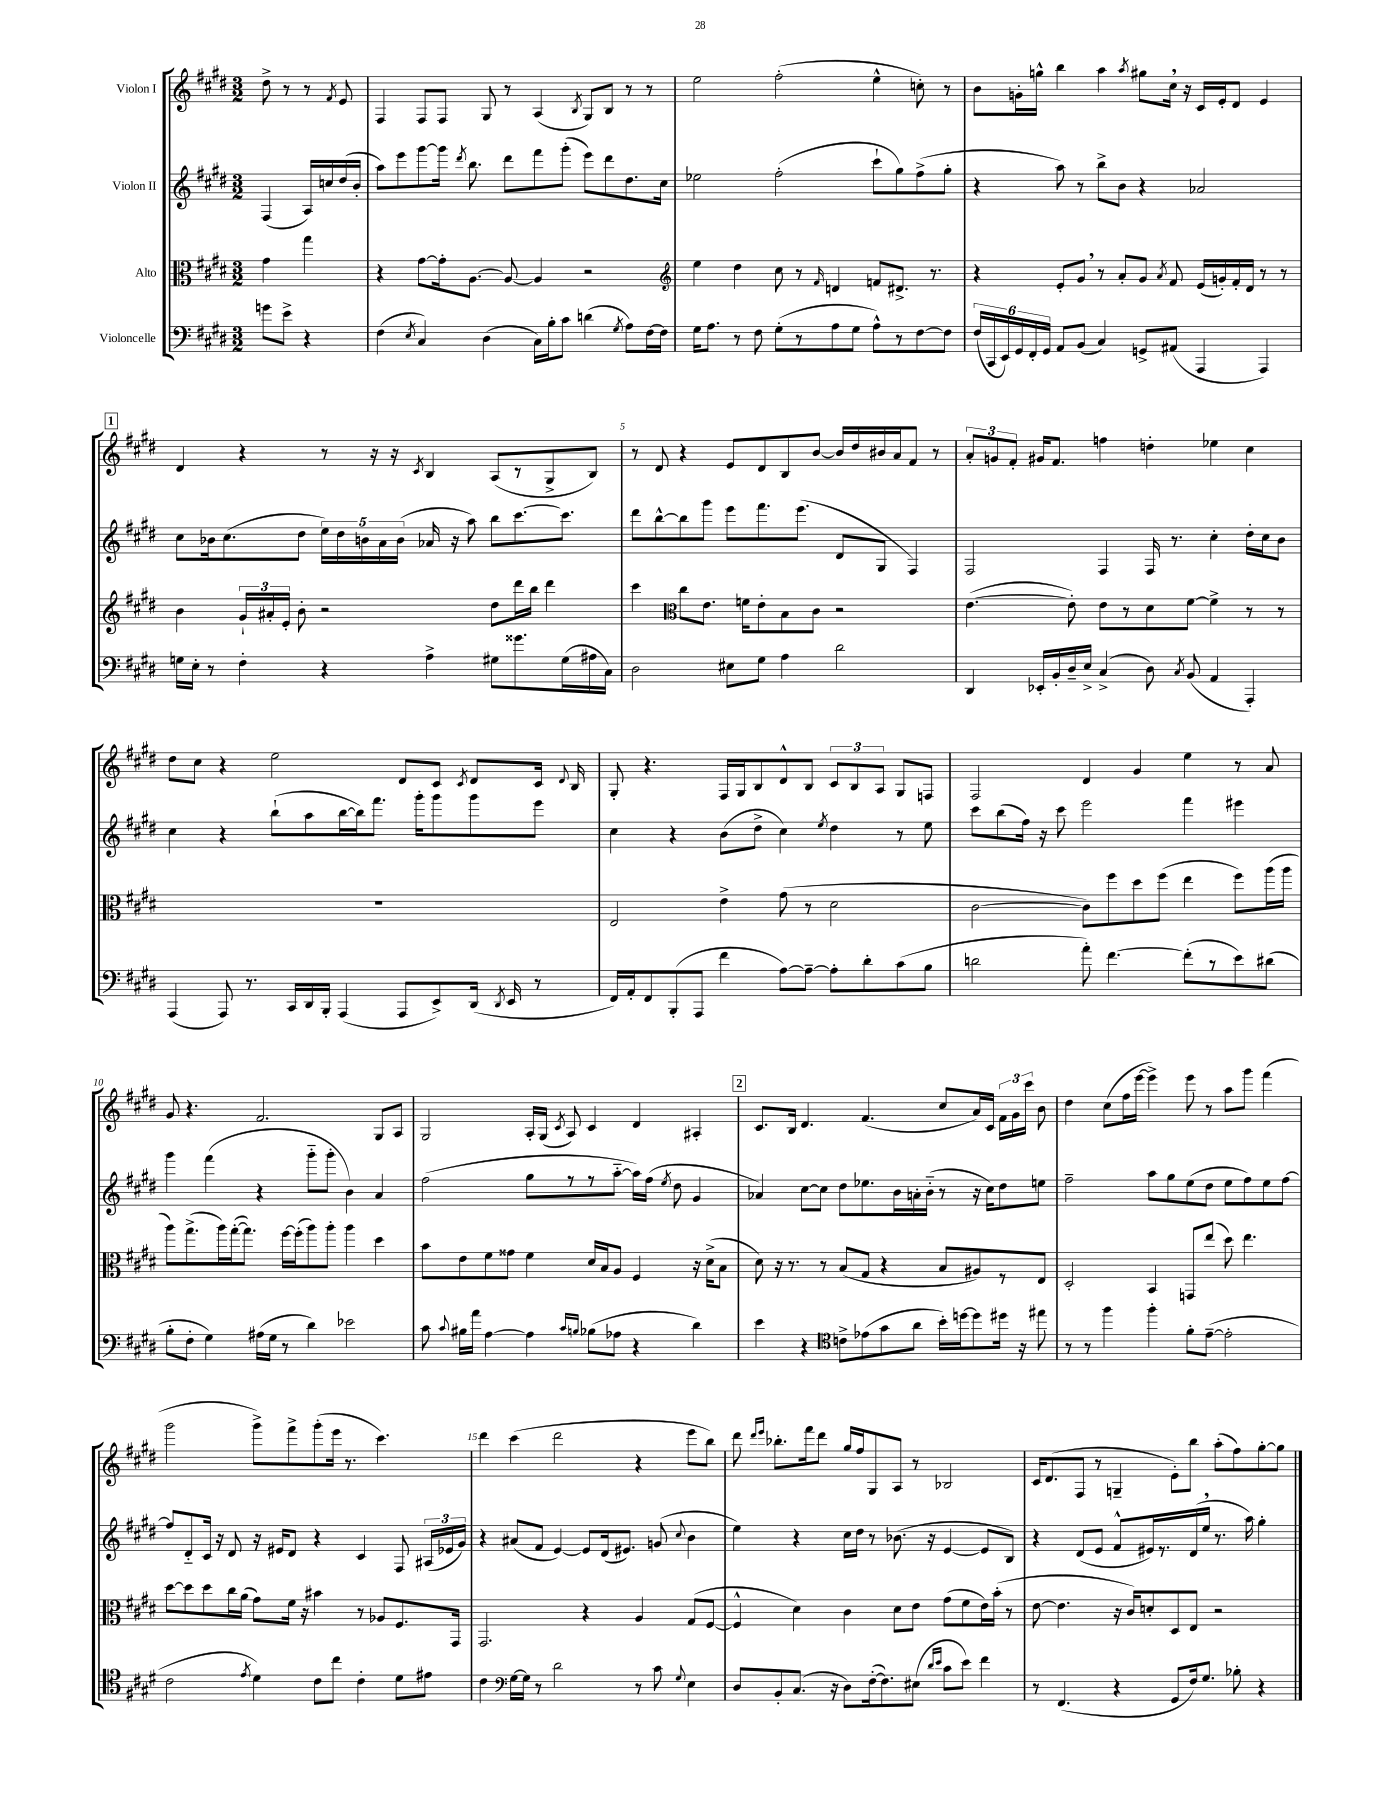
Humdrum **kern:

**kern	**kern	**kern	**kern
*part4	*part3	*part2	*part1
*staff4	*staff3	*staff2	*staff1
*I"Violoncelle	*I"Alto	*I"Violon II	*I"Violon I
*clefF4	*clefC3	*clefG2	*clefG2
*k[f#c#g#d#]	*k[f#c#g#d#]	*k[f#c#g#d#]	*k[f#c#g#d#]
*M3/2	*M3/2	*M3/2	*M3/2
=	=	=	=
8gn\L	4g#\	(4F#/	8dd#^\
8e^\J	.	.	8r
4r	4gg#\	16A/LL)	8r
.	.	16ccn/	.
.	.	.	8qf#/
.	.	(16dd#/	8e/
.	.	16b'/JJ	.
=1	=1	=1	=1
(4F#\	4r	8aa\L)	4F#/
.	.	8eee\	.
8qE/	.	.	.
4C#/)	[8g#\L	[8ggg#\	8F#/L
.	16g#'\k]	16ggg#\Jk]	8F#/J
.	.	8qddd#/	.
.	[8.A\J	8.bb\	.
(4D#\	.	.	8G#/
.	8A/_	8ddd#\L	8r
16C#\LL)	4A/]	8fff#\	(4A/
16B'\J	.	.	.
8c#\J	.	(8ggg#'\J	.
.	.	.	8qB/
(4dn\	2r	8eee\L)	8G#/L)
.	.	8ddd#\	8B/J
8qG#/	.	.	.
8A\L)	.	8.dd#\	8r
[16F#\L	.	.	8r
16F#\JJ]	.	16cc#\Jk	.
=2	=2	=2	=2
*	*clefG2	*	*
16G#\KL	4ee\	2ee-X\	2ee\
8.A\J	.	.	.
8r	4dd#\	.	.
8F#\	.	.	.
(8G#'\L	8cc#\	(2ff#'\	(2ff#'\
8r	8r	.	.
.	16qqf#/	.	.
8A\	4dn/	.	.
8G#\J	.	.	.
8A^^\L)	8fn/L	8ccc#`\L	4ee^^\
8r	8.d#X^/J	8gg#\)	.
[8F#\	.	(8ff#^\	8ccn'\)
.	8.r	.	.
8F#\J]	.	8gg#'\J	8r
=3	=3	=3	=3
(24F#/LL	4r	4r	8b\L
24CC#/	.	.	.
24EE/)	.	.	.
24GG#/	.	.	16gn'\L
24FF#'/	.	.	.
.	.	.	16ggn^^\JJ
24GG#/JJ	.	.	.
8AA/L	8e'/L	8aa\)	4bb\
(8BB/J	8g#,/J	8r	.
4C#/)	8r	8bb^\L	4aa\
.	8a'/L	8b\J	.
.	.	.	8qaa/
8GGn^/L	8g#/J	4r	8gg#X\L
.	8qa/	.	.
(8AA#X/J	8f#/	.	16cc#,\Jk
.	.	.	16r
4AAA/	(16e/LL	2a-X/	16c#/LL
.	16gn'/)	.	16e'/J
.	16f#'/	.	8d#/J
.	16d#/JJ	.	.
4AAA/)	8r	.	4e/
.	8r	.	.
!!LO:LB:g=z
!!LO:REH:place=s1:t=1
=4	=4	=4	=4
16Gn\LL	4b\	8cc#\L	4d#/
16E'\JJ	.	.	.
8r	.	16b-X\k	.
.	.	(8.cc#\	.
4F#'\	24g#`/LL	.	4r
.	24a#X'/	.	.
.	24e'/JJ	.	.
.	8b'\	8dd#\J	.
4r	2r	20ee\LL)	8r
.	.	20dd#\	.
.	.	20bn\	.
.	.	.	16r
.	.	20a\	.
.	.	.	16r
.	.	(20b\JJ	.
.	.	.	8qc#/
4A^\	.	16a-X/	4B/
.	.	16r	.
.	.	8aa\)	.
8G#X\L	8dd#\L	8bb\L	(8A/L
8.g##X\	16ddd#\L	[8.ccc#\	8r
.	16bb\JJ	.	.
.	4ddd#\	.	8G#^/
(16G#\L	.	8.ccc#\J]	.
16A#X\	.	.	8B/J)
16C#\JJ)	.	.	.
=5	=5	=5	=5
2D#\	4ccc#\	8ddd#\L	8r
.	.	[8bb^^\	8d#/
*	*clefC3	*	*
.	8cc#\L	8bb\]	4r
.	8.e\J	8ggg#\J	.
8E#X\L	.	8eee\L	8e/L
.	16fn\KL	.	.
8G#\J	8e'\	8.fff#\	8d#/
4A\	8B\	.	8B/
.	.	(8.eee\J	.
.	8c#\J	.	[8b/J
2d#\	2r	8d#/L	16b/LL]
.	.	.	16dd#/
.	.	8G#/J	16b#X/
.	.	.	16a/J
.	.	4F#/)	8f#/J
.	.	.	8r
=6	=6	=6	=6
4DD#/	([4.e\	2F#/	12a'/L
.	.	.	12gn/
.	.	.	12f#'/J
16EE-X'/LL	.	.	16g#X/KL
16BB'/	.	.	8.f#/J
16D#~/	8e'\])	.	.
16E^/JJ	.	.	.
(4C#^/	8e\L	4F#/	4ffn\
.	8r	.	.
8D#\)	8d#\	16F#/	4ddn'\
.	.	8.r	.
8qC#/	.	.	.
(8BB/	[8f#\J	.	.
4AA/	4f#^\]	4cc#'\	4ee-X\
4AAA'/)	8r	16dd#'\LL	4cc#\
.	.	16cc#\J	.
.	8r	8b\J	.
!!LO:LB:g=z
=7	=7	=7	=7
(4AAA/	1.r	4cc#\	8dd#\L
.	.	.	8cc#\J
8AAA/)	.	4r	4r
8.r	.	.	.
.	.	(8bb`\L	2ee\
16CC#/LL	.	.	.
16DD#/	.	8aa\	.
16BBB'/JJ	.	.	.
(4AAA/	.	[16bb\L	.
.	.	16bb\J])	.
.	.	8.fff#\J	.
8AAA/L	.	.	8d#/L
.	.	16ggg#'\KL	.
8EE^/)	.	8ggg#\	8c#/J
.	.	.	8qc#/
(16DD#/Jk	.	8ggg#\	8d#/L
8qDD#/	.	.	.
16EE/	.	.	.
8r	.	8eee\J	16c#/Jk
.	.	.	8qqd#/
.	.	.	16B/
=8	=8	=8	=8
16FF#/LL)	2E/	4cc#\	8G#'/
16AA'/J	.	.	.
8FF#/	.	.	4.r
(8BBB'/	.	4r	.
8AAA/J	.	.	.
4f#\	4e^\	(8b\L	16F#/LL
.	.	.	16G#/J
.	.	8dd#^\J	8B/
[8A\L)	(8g#\	4cc#\)	8d#^^/
8A~\J_	8r	.	8B/J
.	.	8qee/	.
8A'\L]	2d#\	4dd#\	12c#/L
.	.	.	12B/
8d#'\	.	.	.
.	.	.	12A/J
(8c#\	.	8r	8G#/L
8B\J	.	8ee\	8Fn/J
=9	=9	=9	=9
2dn\	[2c#\	8ccc#\L	2F#/
.	.	(8bb\	.
.	.	16ff#\Jk)	.
.	.	16r	.
.	.	8ccc#\	.
8a'\)	8c#\L])	2eee\	4d#/
[4.f#\	8ff#\	.	.
.	8dd#\	.	4g#/
.	(8ff#\J	.	.
(8f#'\L]	4ee\	4fff#\	4ee\
8r	.	.	.
8e\)	8ff#\L)	4eee#X\	8r
(8d#X\J	(16aa\L	.	8a/
.	16aa\JJ	.	.
!!LO:LB:g=z
=10	=10	=10	=10
8B'\L	8aa\L)	4ggg#\	8g#/
8F#'\J	(8.gg#^\	.	4.r
4G#\)	.	(4fff#\	.
.	16aa\L)	.	.
.	([16gg#'\J	.	.
.	8.gg#\J])	.	.
(16A#X\LL	.	4r	2.f#/
16G#\JJ	.	.	.
8r	[16ff#\LL	.	.
.	(16ff#'\J]	.	.
4d#\)	8aa\)	8ggg#\L	.
.	8aa'\J	8ggg#'\J	.
2e-X\	4aa\	4b\)	.
.	4dd#\	4a/	8G#/L
.	.	.	8A/J
=11	=11	=11	=11
8c#\	8b\L	(2ff#\	2G#/
8qqc#/	.	.	.
16B#X\LL	8e\	.	.
16a\JJ	.	.	.
[4A\	8f#\	.	.
.	8g##X\J	.	.
4A\]	4f#\	8gg#\L	16A'/LL
.	.	.	(16G#/JJ
.	.	.	8qc#/
.	.	8r	8A/)
16qqc#/LL	.	.	.
16qqBn/JJ	.	.	.
(8B-X\L	16d#/LL	8r	4c#/
.	16B/J	.	.
8A-X\J	8A/J	[8aa\J	.
4r	4F#/	16aa\LL])	4d#/
.	.	(16ff#\JJ	.
.	.	8qee/	.
.	.	8dd#\	.
4d#\)	16r	4g#/	4A#X'/
.	(16d#^\KL	.	.
.	8B\J	.	.
!!LO:REH:place=s1:t=2
=12	=12	=12	=12
4e\	8d#\)	4a-X/)	8.c#/L
.	16r	.	.
.	8.r	.	16B/Jk
4r	.	[8cc#\L	4.d#/
.	8r	8cc#\J]	.
*clefC4	*	*	*
8cn^\L	(8B/L	8dd#\L	.
(8e-X\	8G#/J	8.ee-X\	(4.f#/
8g#\	4r	.	.
.	.	16b\L	.
8a\J	.	16an'\	.
.	.	(16b\JJ	.
16b'\LL)	8B/L	8r	8cc#/L
[16ddn\J	.	.	.
8dd\]	8A#X/)	16r	16a/L)
.	.	16cc#\KL)	16c#/JJ
16dd#X\Jk	8r	8dd#\	24f#\LL
.	.	.	24g#\
16r	.	.	.
.	.	.	24ccc#\JJ
8ee#X\	8E/J	8een\J	8b\
=13	=13	=13	=13
8r	2D#'/	2ff#~\	4dd#\
8r	.	.	.
4ff#\	.	.	(8cc#\L
.	.	.	16ff#\L
.	.	.	[16eee\JJ
4ff#'\	4BB/	8aa\L	4eee^\])
.	.	8gg#\	.
8f#'\L	8GGn/L	(8ee\	8eee\
([8e~\J	(8ee/J	8dd#\J	8r
2e'\]	8dd#\)	8ee\L	8aa\L
.	4.ee\	8ff#\)	8ggg#\J
.	.	8ee\	(4fff#\
.	.	[8ff#\J	.
!!LO:LB:g=z
=14	=14	=14	=14
2c#\	[8dd#\L	8ff#/L]	2ggg#\
.	8dd#\]	8d#/	.
.	8dd#\	16c#/Jk	.
.	.	16r	.
.	16cc#\L	8d#/	.
.	(16a\JJ	.	.
8qe/	.	.	.
4d#\)	8g#\L)	16r	8ggg#^\L)
.	.	16e#X/KL	.
.	16f#\Jk	8d#/J	8fff#^\
.	16r	.	.
8c#\L	4b#X\	4r	(8ggg#'\
8cc#\J	.	.	16eee\Jk
.	.	.	8.r
4c#'\	8r	4c#/	.
.	8A-X/L	.	4.ccc#\)
8d#\L	8.F#/	8F#/	.
8e#X\J	.	(24A#X/LL	.
.	.	24e-X/	.
.	16GG#/Jk	.	.
.	.	24g#/JJ)	.
=15	=15	=15	=15
4c#\	2.GG#/	4r	4ddd#\
*clefF4	*	*	*
[16G#\LL	.	(8a#X/L	(4ccc#\
16G#\JJ]	.	.	.
8r	.	8f#/J	.
2d#\	.	[4e/)	2ddd#\
.	4r	8e/L]	.
.	.	(16d#/k	.
.	.	8.e#X/J)	.
8r	4A/	.	4r
8c#\	.	(8gn/	.
8qqG#/	.	8qqcc#/	.
4E\	(8G#/L	4b\	8eee\L
.	[8F#/J	.	8bb\J)
=16	=16	=16	=16
8D#/L	4F#^^/]	4ee\)	8ddd#\
.	.	.	16qqddd#/LL
.	.	.	16qqeee/JJ
8BB'/	.	.	8.bb-X'\L
(8.C#/J	4d#\)	4r	.
.	.	.	16fff#\k
.	.	.	8ddd#\J
16r	.	.	.
8D#\L)	4c#\	16cc#\LL	16gg#/LL
.	.	16dd#\JJ	16ff#/J
([16F#'\k	.	8r	8G#/
8.F#\])	.	.	.
.	8d#\L	(8.b-X\	8A/J
(8E#X\J	8e\J	.	8r
.	.	16r	.
16qqd#/LL	.	.	.
16qqe/JJ	.	.	.
8c#\L	(8g#\L	[4e/	2B-X/
8e\J)	8f#\	.	.
4f#\	16e\L)	8e/L]	.
.	(16b'\JJ	.	.
.	8r	8B/J)	.
=17	=17	=17	=17
8r	[8e\	4r	16c#/KL
.	.	.	(8.d#/
(4.FF#/	4.e\]	.	.
.	.	(8d#/L	8F#/J
.	.	8e/J	8r
4r	16r	8f#^^/L	4Gn~/
.	16c#/KL)	.	.
.	8dn'/	16e#X/L)	.
.	.	8.r	.
8GG#/L	8D#/	.	8e'\L)
16F#/k)	8E/J	(16d#/	8bb\J
8.G#/J	.	16ee,/JJ	.
.	2r	8.r	(8aa'\L
8B-X'\	.	.	8ff#\)
.	.	16aa\)	.
4r	.	4gg#'\	[8gg#'\
.	.	.	8gg#\J]
==	==	==	==
*-	*-	*-	*-
